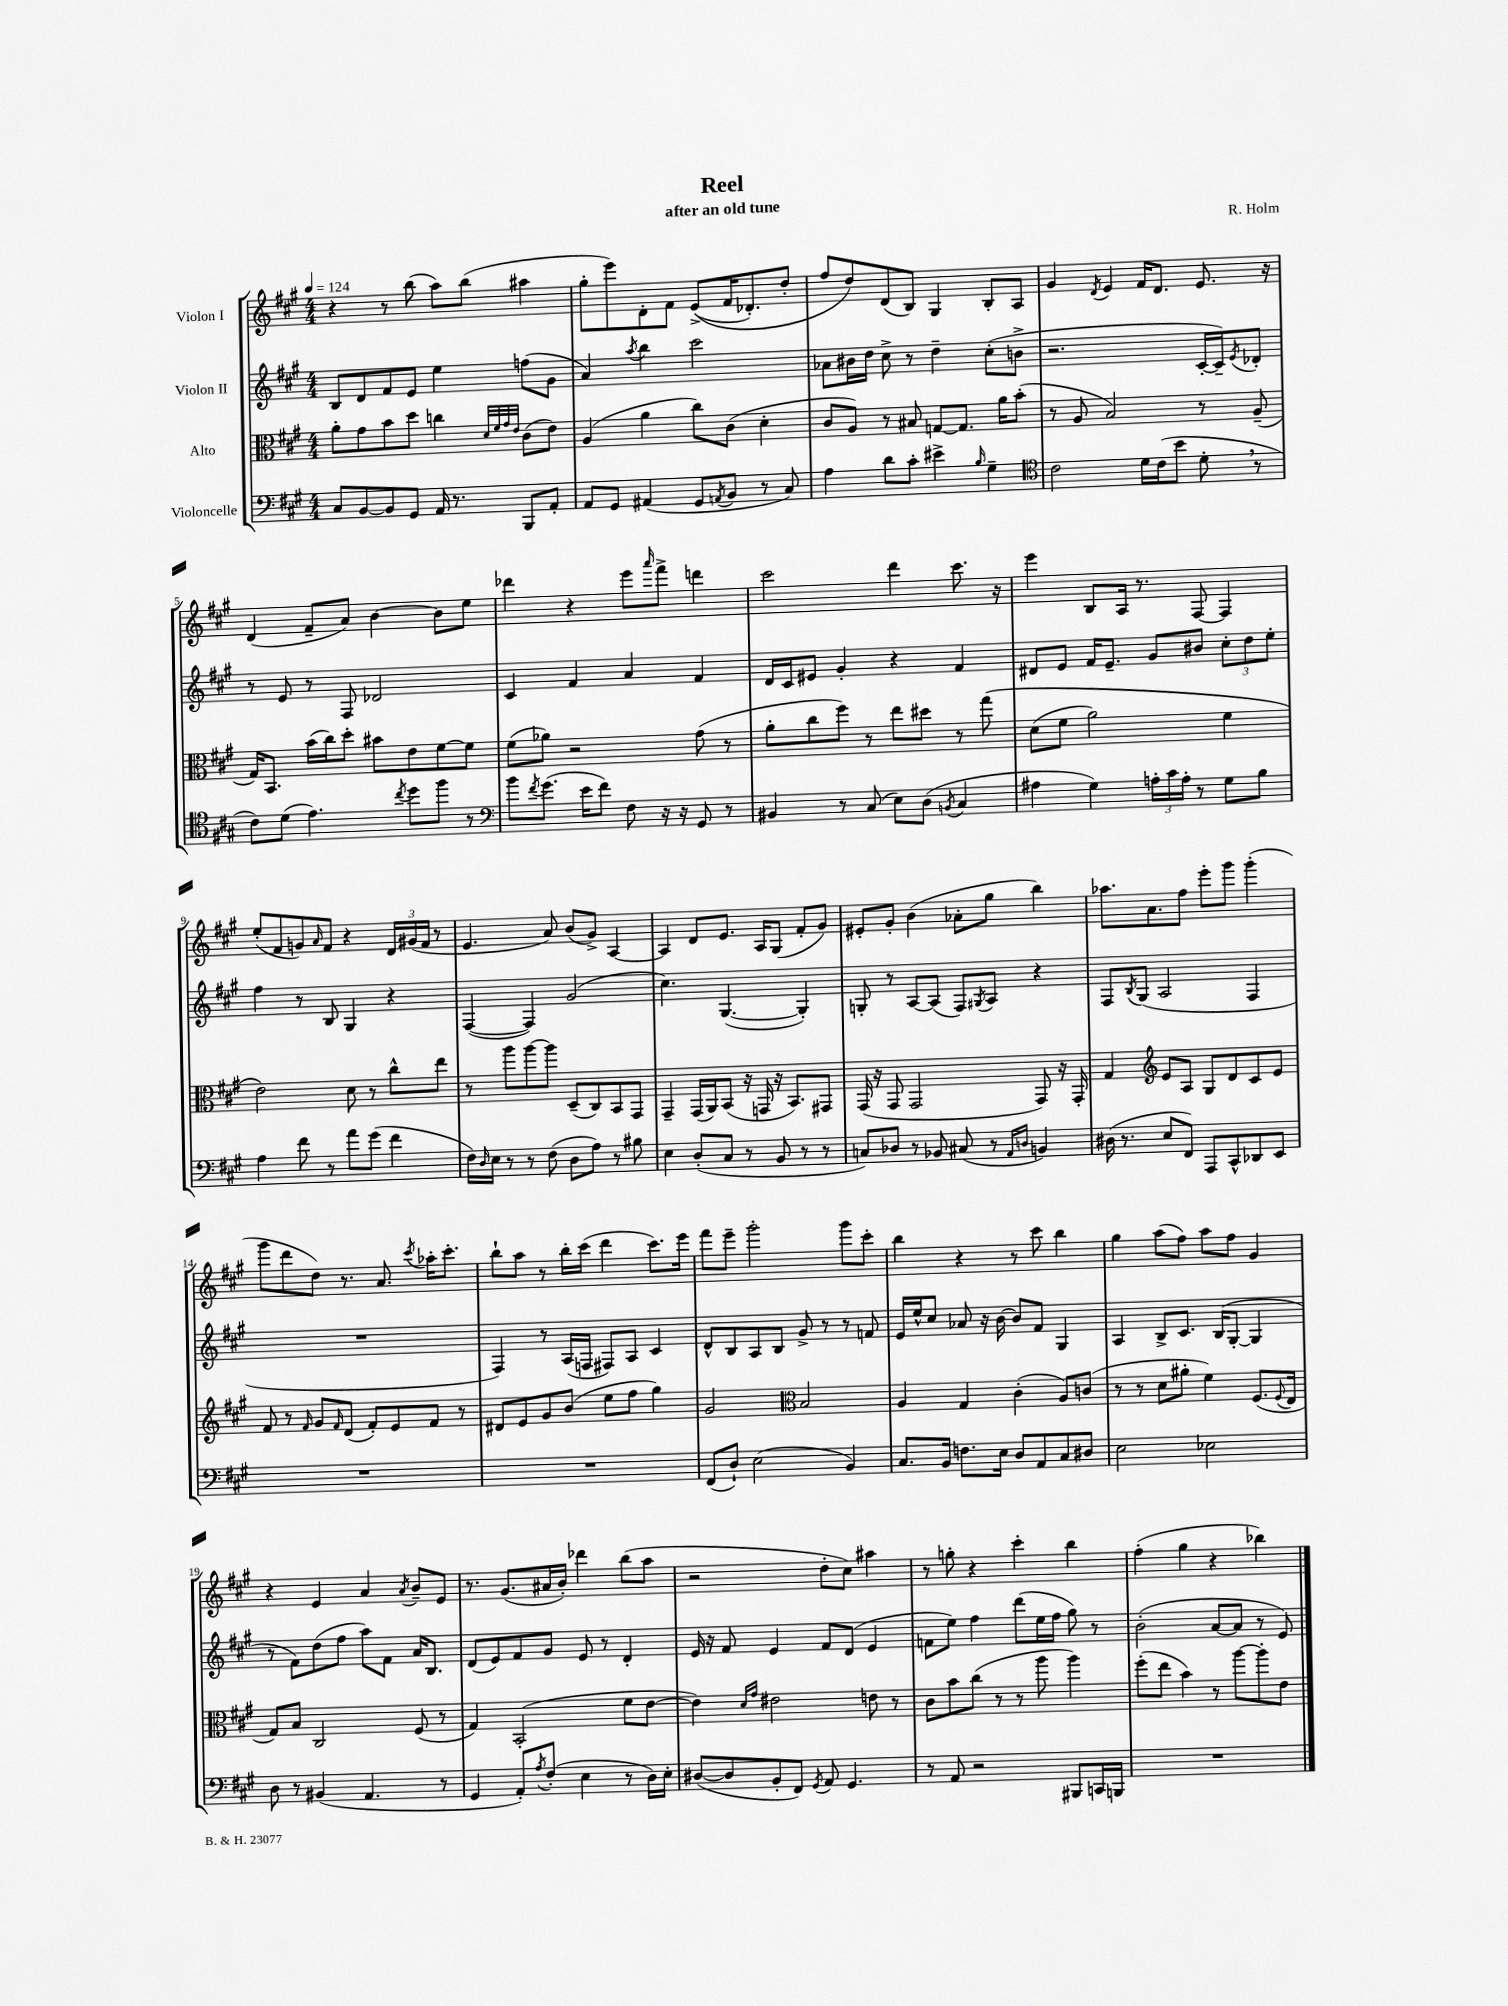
\header { title = "Reel" composer = "R. Holm" subtitle = "after an old tune" }
<<
\new StaffGroup <<
\new Staff = "s0" \with { instrumentName = "Violon I" } {
    \clef treble \key a \major \numericTimeSignature \time 4/4 \tempo 4 = 124
    r4 r8 b''8( a''8) b''8( ais''4 |
    gis''8-. e'''8) d'8-. fis'8 e'8->(\( fis'16 des'8.-.) d''8-. |
    fis''8 d''8\) d'8( b8) gis4 b8-. a8 |
    gis'4 \acciaccatura { d'8 } e'4 fis'16 d'8. e'8. r16 |
    d'4( fis'8-- a'8) b'4~ b'8 e''8 |
    des'''4 r4 e'''8 \grace { a'''16 } fis'''8-> d'''4 |
    cis'''2 d'''4 cis'''8. r16 |
    e'''4 b8 a16 r8. fis8~ fis4 |
    e''8-.( fis'8 g'8) \grace { a'16 } fis'8 r4 \tuplet 3/2 { d'16 gis'16( fis'16 } r8 |
    e'4. a'8) b'8( gis'8->) a4~ |
    a4 d'8 e'8. a16 gis8( fis'8-. gis'8) |
    eis'8-. gis'8-. b'4( aes'8-. gis''8 b''4) |
    aes''8. a'8. fis''8 e'''8-. gis'''8 gis'''4-.( |
    gis'''8 d'''8 d''8) r8. a'8. \acciaccatura { cis'''8 } aes''16-. cis'''8.-. |
    b''8-! a''8 r8 b''16-. cis'''16( d'''4 cis'''8.) e'''16 |
    fis'''8 e'''8-- gis'''2-. gis'''8 cis'''8-. |
    b''4 r4 r8 cis'''8 b''4 |
    gis''4 a''8( fis''8) a''8 fis''8 gis'4 |
    r4 e'4 a'4 \acciaccatura { a'8 } b'8-- e'8 |
    r8. gis'8.( ais'16 b'16-.) des'''4 b''8( a''8 |
    r2 d''8-. cis''8) ais''4 |
    r8 g''8-. r4 cis'''4-. b''4 |
    fis''4-.( gis''4 r4 bes''4) \bar "|." |
}
\new Staff = "s1" \with { instrumentName = "Violon II" } {
    \clef treble \key a \major \numericTimeSignature \time 4/4
    b8 d'8 fis'8 e'8 e''4 f''8( gis'8 |
    a'4) \acciaccatura { a''8 } b''4 cis'''2 |
    aes'8 bis'16 d''16 cis''8-> r8 d''4-- cis''8-.( b'8-> |
    r2. cis'16~-. cis'16--) \acciaccatura { e'8 } des'8-. |
    r8 e'8 r8 fis8 des'2 |
    cis'4 fis'4 a'4 fis'4 |
    d'16 cis'16 eis'8 gis'4-. r4 fis'4 |
    dis'8 e'8 fis'16 e'8.-- gis'8 bis'8 \tuplet 3/2 { cis''8-. d''8 e''8-. } |
    fis''4 r8 b8 gis4 r4 |
    fis4~( fis4) gis'2( |
    cis''4.) gis4.~( gis4-.) |
    g8-. r8 a8~ a8( fis8) \acciaccatura { gis8 } a8 r4 |
    fis8 \acciaccatura { b8 } gis8( a2 fis4 |
    R1 |
    fis4) r8 a16( f16 fis8) a8 cis'4 |
    d'8-^ b8 a8 b8 gis'8-> r8 r8 f'8 |
    e'16 e''16-^ cis''8 aes'8 r16 b'16~ b'8 fis'8 gis4 |
    a4 b8-> cis'8. b16( gis8~-. gis4 |
    r8 fis'8) d''8( fis''8 a''8) fis'8 a'16 b8. |
    d'8( e'8) fis'8 gis'8 e'8 r8 d'4-. |
    e'16 r16 fis'8 e'4 fis'8 d'8( e'4 |
    f'8 e''8) fis''4 d'''8( e''16 fis''16 gis''8) r8 |
    b'2-.( a'8~ a'8 r8 e'8) \bar "|." |
}
\new Staff = "s2" \with { instrumentName = "Alto" } {
    \clef alto \key a \major \numericTimeSignature \time 4/4
    a'8-. gis'8 b'8 d''8 c''4 \grace { d'32 fis'32 gis'32 e'32 } cis'8( e'8) |
    a4( a'4 cis''8) cis'8( d'4-. |
    cis'8 a8) r8 bis8 g8~ g8. a'16 b'8-.( |
    r8 a8 b2) r8 a8--( |
    gis16) b,8. b'16( cis''16) d''8-. bis'8 e'8 fis'8~ fis'8 |
    fis'8( aes'8) r2 gis'8( r8 |
    a'8-. cis''8 fis''8) r8 e''8 dis''8 r8 gis''8\( |
    d'8( fis'8 a'2) fis'4 |
    e'2\) d'8 r8 cis''8-^ e''8 |
    r8 a''8 a''8~ a''8 d8--( cis8) b,8 gis,8 |
    gis,4-- gis,16( a,16) b,8( r16 g,16 r16 b,8.) gis,8 |
    gis,16( r16 gis,8 gis,2 gis,8) r16 gis,16-. |
    gis4 \clef treble e'8 a8 gis8 d'8 cis'8 e'8 |
    fis'8 r8 \grace { fis'16 } gis'8 \grace { fis'16 } d'8( fis'8-.) e'8 fis'8 r8 |
    dis'8 e'8 gis'8 b'8( e''8 fis''8 gis''4) |
    gis'2 \clef alto b2 |
    a4 gis4 cis'4-.( a8) c'8( |
    r8 r8 d'8 ais'8-. fis'4) fis8.( \appoggiatura { fis8 } e16 |
    gis8) b8 cis2 fis8( r8 |
    gis4) b,2-.( fis'8 e'8~ |
    e'4) \grace { d'16 gis'16 } eis'2 e'8 r8 |
    cis'8 b'8 cis''8( r8 r8 a''8 a''4) |
    fis''8-.( e''8 b'4) r8 a''8~ a''8-. e'8 \bar "|." |
}
\new Staff = "s3" \with { instrumentName = "Violoncelle" } {
    \clef bass \key a \major \numericTimeSignature \time 4/4
    cis8 b,8~ b,8 gis,8 a,16 r8. b,,8 a,8-. |
    a,8 gis,8 ais,4( gis,8 \acciaccatura { a,8 } b,8 r8 cis8) |
    a4 d'8 cis'8-. eis'4-> \grace { b16 } gis4-- |
    \clef tenor cis'2 d'16 cis'16( b'8 d'8-. \breathe r8 |
    cis'8) d'8( e'4.) \acciaccatura { cis''8 } d''8 fis''8 r8 |
    \clef bass b'8 \acciaccatura { fis'8 } gis'8.( e'16 fis'8) fis8 r16 r16 gis,8 r8 |
    bis,4 r8 cis8( e8) d8( \acciaccatura { b,8 } cis4 |
    ais4 gis4) \tuplet 3/2 { a16-. cis'16 a16-. } r8 gis8 b8 |
    a4 fis'8 r8 a'8 gis'8( fis'4 |
    fis16) \grace { d16 } e16 r8 r8 fis8( d8 a8) r8 bis8 |
    e4 d8-.( cis8 r8 b,8 r8 r8 |
    c8) des8 r8 bes,8 cis8( r8 \grace { a,16 d16 } b,4) |
    dis16( r8. e8 fis,8) a,,8 cis,8-^ des,8 e,8 |
    R1 |
    R1 |
    fis,8( d8-!) e2( b,4) |
    cis8. b,16 f8. e16 d8 a,8 cis8 dis8 |
    e2 ees2 |
    d8 r8 bis,4( a,4. r8 |
    gis,4 a,8-.) \acciaccatura { a8 } fis8-.( e4 r8 d16) e16-. |
    dis8~( dis8 b,8-. fis,8) \acciaccatura { gis,8 } a,8 gis,4. |
    r8 a,8 r2 bis,,8 c,16 b,,16 |
    R1 \bar "|." |
}
>>
>>
